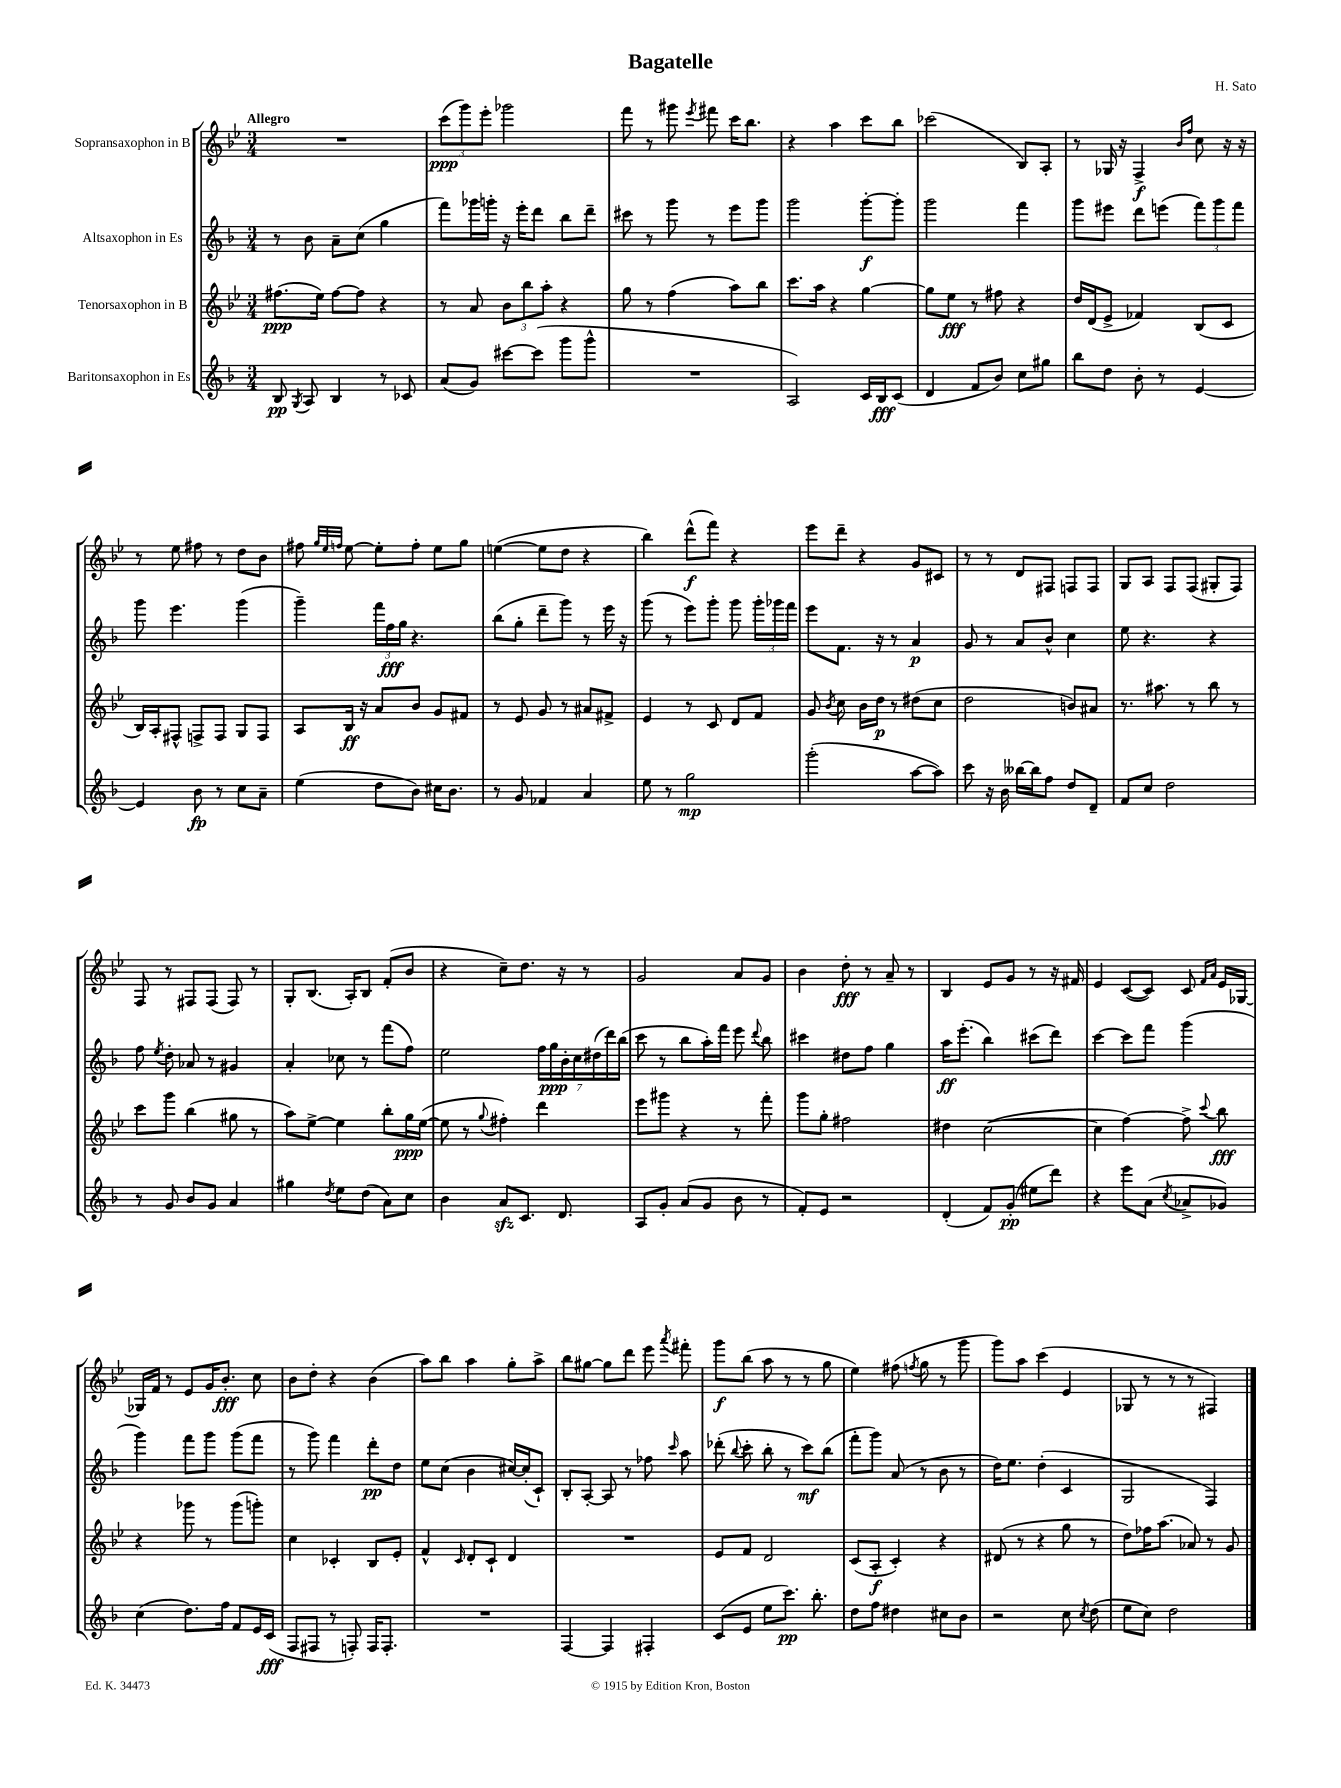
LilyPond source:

\header { title = "Bagatelle" composer = "H. Sato" }
<<
\new StaffGroup <<
\new Staff = "s0" \with { instrumentName = "Sopransaxophon in B" } {
    \clef treble \key bes \major \numericTimeSignature \time 3/4 \tempo "Allegro"
    \autoBeamOff R2. |
    \tuplet 3/2 { c'''8[\ppp( g'''8) ees'''8]-. } ges'''2 |
    f'''8 r8 gis'''8 \acciaccatura { ees'''8 } fis'''8 c'''16[ bes''8.] |
    r4 a''4 c'''8[ bes''8] |
    ces'''2( bes8[) a8]-. |
    r8 ges16 r16 f4->\f \grace { bes'16[ f''16] } c''8 r16 r16 |
    r8 ees''8 fis''8 r8 d''8[ bes'8] |
    fis''8 \grace { g''32[ ees''32 f''32] } ees''8~ ees''8[-. f''8]-. ees''8[ g''8] |
    e''4~( e''8[ d''8] r4 |
    bes''4) d'''8[-^\f( f'''8]) r4 |
    ees'''8[ d'''8]-- r4 g'8[ cis'8] |
    r8 r8 d'8[ fis8] f8[ f8] |
    g8[ a8] f8[ f8]( gis8[-. f8]) |
    f8 r8 fis8[ fis8]( fis8) r8 |
    g8[-. bes8.]( a16[-.) bes8] f'8[-.( bes'8] |
    r4 c''8[--) d''8.] r16 r8 |
    g'2 a'8[ g'8] |
    bes'4 d''8-.\fff r8 a'8-- r8 |
    bes4 ees'8[ g'8] r8 r16 fis'16 |
    ees'4 c'8[~( c'8]) c'8 \grace { f'16[ a'16] } ees'16[ ges16]~ |
    ges16[ f'16] r8 ees'8[ g'16 bes'8.]-.\fff c''8 |
    bes'8[ d''8]-. r4 bes'4( |
    a''8[) bes''8] a''4 g''8[-. a''8]-> |
    bes''8[ gis''8]~ gis''8[ d'''8] ees'''8 \acciaccatura { a'''8 } fis'''8-. |
    g'''8[\f bes''8]( a''8 r8 r8 g''8 |
    ees''4) fis''8( \acciaccatura { f''8 } g''8 r8 g'''8 |
    g'''8[) a''8] c'''4( ees'4 |
    ges8 r8 r8 r8 fis4) \bar "|." |
}
\new Staff = "s1" \with { instrumentName = "Altsaxophon in Es" } {
    \clef treble \key f \major \numericTimeSignature \time 3/4
    \autoBeamOff r8 bes'8 a'8[-- c''8]( g''4 |
    f'''8[) ges'''16 g'''16]-. r16 e'''16[-. d'''8] bes''8[ d'''8]-- |
    cis'''8 r8 g'''8 r8 e'''8[ g'''8] |
    g'''2 g'''8[~-.\f g'''8]-. |
    g'''2 f'''4 |
    g'''8[ eis'''8] d'''8[ e'''8]( \tuplet 3/2 { f'''8[) g'''8 f'''8] } |
    g'''8 e'''4. g'''4( |
    g'''4--) \tuplet 3/2 { f'''16[ f''16\fff g''16] } r4. |
    bes''8[( g''8]-. d'''8[-- g'''8]) r8 e'''16 r16 |
    g'''8( r8 e'''8[) g'''8]-. g'''8 \tuplet 3/2 { g'''16[-. ges'''16 f'''16] } |
    e'''8[ f'8.] r16 r8 a'4\p |
    g'8 r8 a'8[ bes'8]-^ c''4 |
    e''8 r4. r4 |
    f''8 \acciaccatura { e''8 } d''8-. aes'8 r8 gis'4 |
    a'4-. ces''8 r8 f'''8[( f''8]) |
    e''2 \tuplet 7/4 { f''16[ g''16\ppp bes'16-. c''16 dis''16( d'''16) bes''16]( } |
    c'''8 r8 bes''8[ a''16-.) f'''16] e'''8 \appoggiatura { d'''8 } bes''8 |
    cis'''4 dis''8[ f''8] g''4 |
    a''16[\ff e'''8.]-.( bes''4) cis'''8[( d'''8]) |
    c'''4~ c'''8[ f'''8] g'''4( |
    g'''4) f'''8[ g'''8] g'''8[( f'''8] |
    r8 g'''8) f'''4 d'''8[-.\pp d''8] |
    e''8[ c''8]( bes'4 cis''16[~) cis''16-.( c'8]-!) |
    bes8[-. a8]~-. a8 r8 fes''8 \grace { c'''16 } a''8 |
    des'''8-.( \appoggiatura { bes''8 } c'''8-. bes''8-. r8 c'''8[\mf) bes''8]( |
    f'''8[-. g'''8]) a'8( r8 bes'8 r8 |
    d''16[) e''8.] d''4-.( c'4 |
    g2 f4) \bar "|." |
}
\new Staff = "s2" \with { instrumentName = "Tenorsaxophon in B" } {
    \clef treble \key bes \major \numericTimeSignature \time 3/4
    \autoBeamOff fis''8.[\ppp( ees''16]) fis''8[~ fis''8] r4 |
    r8 a'8 \tuplet 3/2 { bes'8[ bes''8 a''8]-. } r4 |
    g''8 r8 f''4( a''8[) bes''8] |
    c'''8.[ a''16] r4 g''4~ |
    g''8[ ees''8]\fff r8 fis''8 r4 |
    d''16[ d'16( ees'8]-> fes'4) bes8[( c'8] |
    bes16[) a16-. fis8]-^ f8[-> f8] g8[ f8] |
    a8[ bes16]\ff r16 a'8[ bes'8] g'8[ fis'8] |
    r8 ees'8 g'8 r8 ais'8[ fis'8]-> |
    ees'4 r8 c'8 d'8[ f'8] |
    g'8 \acciaccatura { bes'8 } c''8 bes'16[ d''16]\p r8 dis''8[( c''8] |
    d''2 b'8[) ais'8] |
    r8. ais''8. r8 bes''8 r8 |
    c'''8[ g'''8] bes''4( gis''8 r8 |
    a''8[) ees''8]~-> ees''4 bes''8[-. g''16\ppp ees''16]~( |
    ees''8 r8 \appoggiatura { g''8 } fis''4-.) d'''4 |
    ees'''8[ gis'''8] r4 r8 f'''8-. |
    g'''8[ g''8]-. fis''2 |
    dis''4 c''2~( |
    c''4 f''4~) f''8-> \appoggiatura { c'''8 } bes''8\fff |
    r4 ges'''8 r8 ges'''8[( g'''8]-.) |
    c''4 ces'4-. bes8[ ees'8]-. |
    f'4-^ \grace { c'16 } d'8[-. c'8]-! d'4 |
    R2. |
    ees'8[ f'8] d'2 |
    c'8[( a8]-.\f c'4-.) r4 |
    dis'8( r8 r4 g''8 r8 |
    d''8[) fes''16 a''8.]( aes'8) r8 g'8 \bar "|." |
}
\new Staff = "s3" \with { instrumentName = "Baritonsaxophon in Es" } {
    \clef treble \key f \major \numericTimeSignature \time 3/4
    \autoBeamOff bes8\pp \acciaccatura { g8 } a8 bes4 r8 ces'8 |
    a'8[( g'8]) cis'''8[~ cis'''8]( g'''8[ g'''8]-^ |
    R2. |
    a2) c'16[ bes16\fff c'8]( |
    d'4 f'8[ bes'8]) c''8[ gis''8] |
    bes''8[ d''8] bes'8-. r8 e'4~ |
    e'4 bes'8\fp r8 c''8[ a'8]-- |
    e''4( d''8[ bes'8]) cis''16[ bes'8.] |
    r8 g'8 fes'4 a'4 |
    e''8 r8 g''2\mp |
    g'''2-.( a''8[~ a''8]) |
    c'''8 r16 bes'16 beses''16[~ beses''16 f''8] d''8[ d'8]-- |
    f'8[ c''8] d''2 |
    r8 g'8 bes'8[ g'8] a'4 |
    gis''4 \acciaccatura { d''8 } e''8[ d''8]( a'8[) c''8] |
    bes'4 a'8[\sfz c'8.] d'8. |
    a8[ g'8]-. a'8[( g'8] bes'8 r8 |
    f'8[-.) e'8] r2 |
    d'4-.( f'8[) g'8]-.\pp( eis''8[ d'''8]) |
    r4 e'''8[ a'8]( \acciaccatura { c''8 } aes'8[-> ges'8]) |
    c''4( d''8.[) f''16] f'8[ e'16 c'16]\fff( |
    f8[ fis8] r8 f8-.) f16[ f8.]-. |
    R2. |
    f4~ f4 fis4-. |
    c'8[( e'8] e''8[ c'''8.]\pp) bes''8.-. |
    d''8[ f''8] dis''4 cis''8[ bes'8] |
    r2 c''8 \acciaccatura { c''8 } d''8( |
    e''8[ c''8]) d''2 \bar "|." |
}
>>
>>
\layout { \context { \Score \remove "Bar_number_engraver" } }
